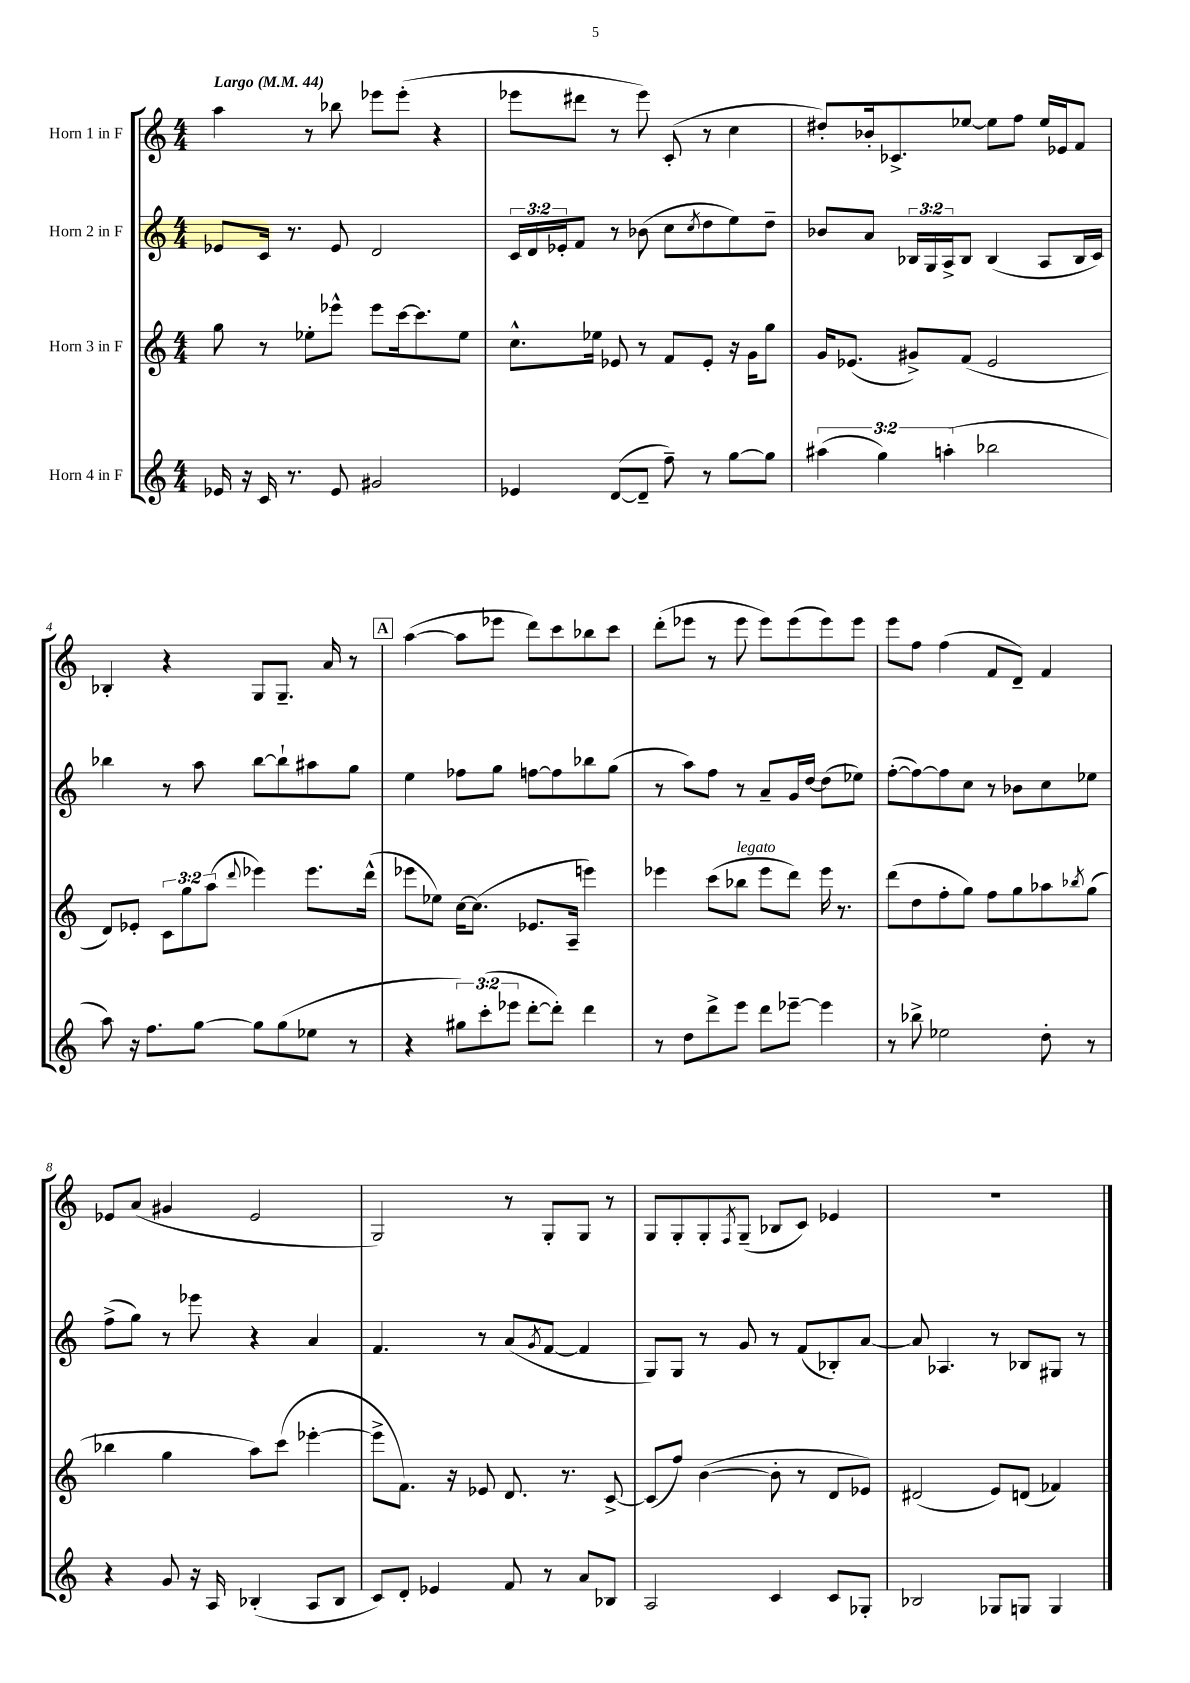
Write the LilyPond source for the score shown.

<<
\new StaffGroup <<
\new Staff = "s0" \with { instrumentName = "Horn 1 in F" } {
    \clef treble \key c \major \numericTimeSignature \time 4/4 \tempo "Largo" 4 = 44
    a''4 r8 bes''8 ees'''8 ees'''8-.( r4 |
    ees'''8 dis'''8 r8 ees'''8) c'8-.( r8 c''4 |
    dis''8-.) bes'16-. ces'8.-> ees''8~ ees''8 f''8 ees''16 ees'16 f'8 |
    bes4-. r4 g8 g8.-- a'16 r8 |
    \mark \markup { \box "A" } a''4~( a''8 ees'''8 d'''8) c'''8 bes''8 c'''8 |
    d'''8-.( ees'''8 r8 ees'''8 ees'''8) ees'''8( ees'''8) ees'''8 |
    e'''8 f''8 f''4( f'8 d'8--) f'4 |
    ees'8 a'8( gis'4 ees'2 |
    g2) r8 g8-. g8 r8 |
    g8 g8-. g8-. \acciaccatura { f8 } g8--( bes8 c'8) ees'4 |
    R1 \bar "|." |
}
\new Staff = "s1" \with { instrumentName = "Horn 2 in F" } {
    \clef treble \key c \major \numericTimeSignature \time 4/4 \override Staff.TupletNumber.text = #tuplet-number::calc-fraction-text
    ees'8 c'16 r8. ees'8 d'2 |
    \tuplet 3/2 { c'16 d'16 ees'16-. } f'8 r8 bes'8( c''8 \acciaccatura { c''8 } d''8 e''8) d''8-- |
    bes'8 a'8 \tuplet 3/2 { bes16 g16 a16-> } bes8 bes4( a8 bes16 c'16) |
    bes''4 r8 a''8 bes''8~ bes''8-! ais''8 g''8 |
    \mark \markup { \box "A" } e''4 fes''8 g''8 f''8~ f''8 bes''8 g''8( |
    r8 a''8) f''8 r8 a'8-- g'16 d''16~ d''8( ees''8) |
    f''8~-.( f''8~) f''8 c''8 r8 bes'8 c''8 ees''8 |
    f''8->( g''8) r8 ees'''8 r4 a'4 |
    f'4. r8 a'8( \acciaccatura { g'8 } f'8~ f'4 |
    g8) g8 r8 g'8 r8 f'8( bes8-.) a'8~ |
    a'8 aes4. r8 bes8 gis8 r8 \bar "|." |
}
\new Staff = "s2" \with { instrumentName = "Horn 3 in F" } {
    \clef treble \key c \major \numericTimeSignature \time 4/4 \override Staff.TupletNumber.text = #tuplet-number::calc-fraction-text
    g''8 r8 ees''8-. ees'''8-^ ees'''8 c'''16~ c'''8. ees''8 |
    c''8.-^ ees''16 ees'8 r8 f'8 ees'8-. r16 g'16 g''8 |
    g'16 ees'8.( gis'8->) f'8( ees'2 |
    d'8) ees'8-. \tuplet 3/2 { c'8 g''8 a''8( } \appoggiatura { d'''8 } ees'''4) ees'''8. d'''16-^( |
    \mark \markup { \box "A" } ees'''8 ees''8) c''16~ c''8.( ees'8. a16-- e'''4) |
    ees'''4 c'''8( bes''8^\markup { \italic "legato" } ees'''8 d'''8) ees'''16 r8. |
    d'''8( d''8 f''8-. g''8) f''8 g''8 aes''8 \acciaccatura { bes''8 } g''8( |
    bes''4 g''4 a''8) c'''8( ees'''4~-. |
    ees'''8-> f'8.) r16 ees'8 d'8. r8. c'8~-> |
    c'8( f''8) b'4~( b'8-. r8 d'8 ees'8) |
    dis'2( e'8) d'8( fes'4) \bar "|." |
}
\new Staff = "s3" \with { instrumentName = "Horn 4 in F" } {
    \clef treble \key c \major \numericTimeSignature \time 4/4 \override Staff.TupletNumber.text = #tuplet-number::calc-fraction-text
    ees'16 r16 c'16 r8. ees'8 gis'2 |
    ees'4 d'8~( d'8-- f''8--) r8 g''8~ g''8 |
    \tuplet 3/2 { ais''4( g''4) a''4-.( } bes''2 |
    a''8) r16 f''8. g''8~ g''8 g''8( ees''8 r8 |
    \mark \markup { \box "A" } r4 \tuplet 3/2 { gis''8) c'''8-.( ees'''8 } d'''8~-. d'''8-.) d'''4 |
    r8 d''8 d'''8-> e'''8 d'''8 ees'''8~-- ees'''4 |
    r8 bes''8-> ees''2 d''8-. r8 |
    r4 g'8 r16 a16 bes4-.( a8 bes8 |
    c'8) d'8-. ees'4 f'8 r8 a'8 bes8 |
    a2 c'4 c'8 ges8-. |
    bes2 ges8 g8 g4 \bar "|." |
}
>>
>>
